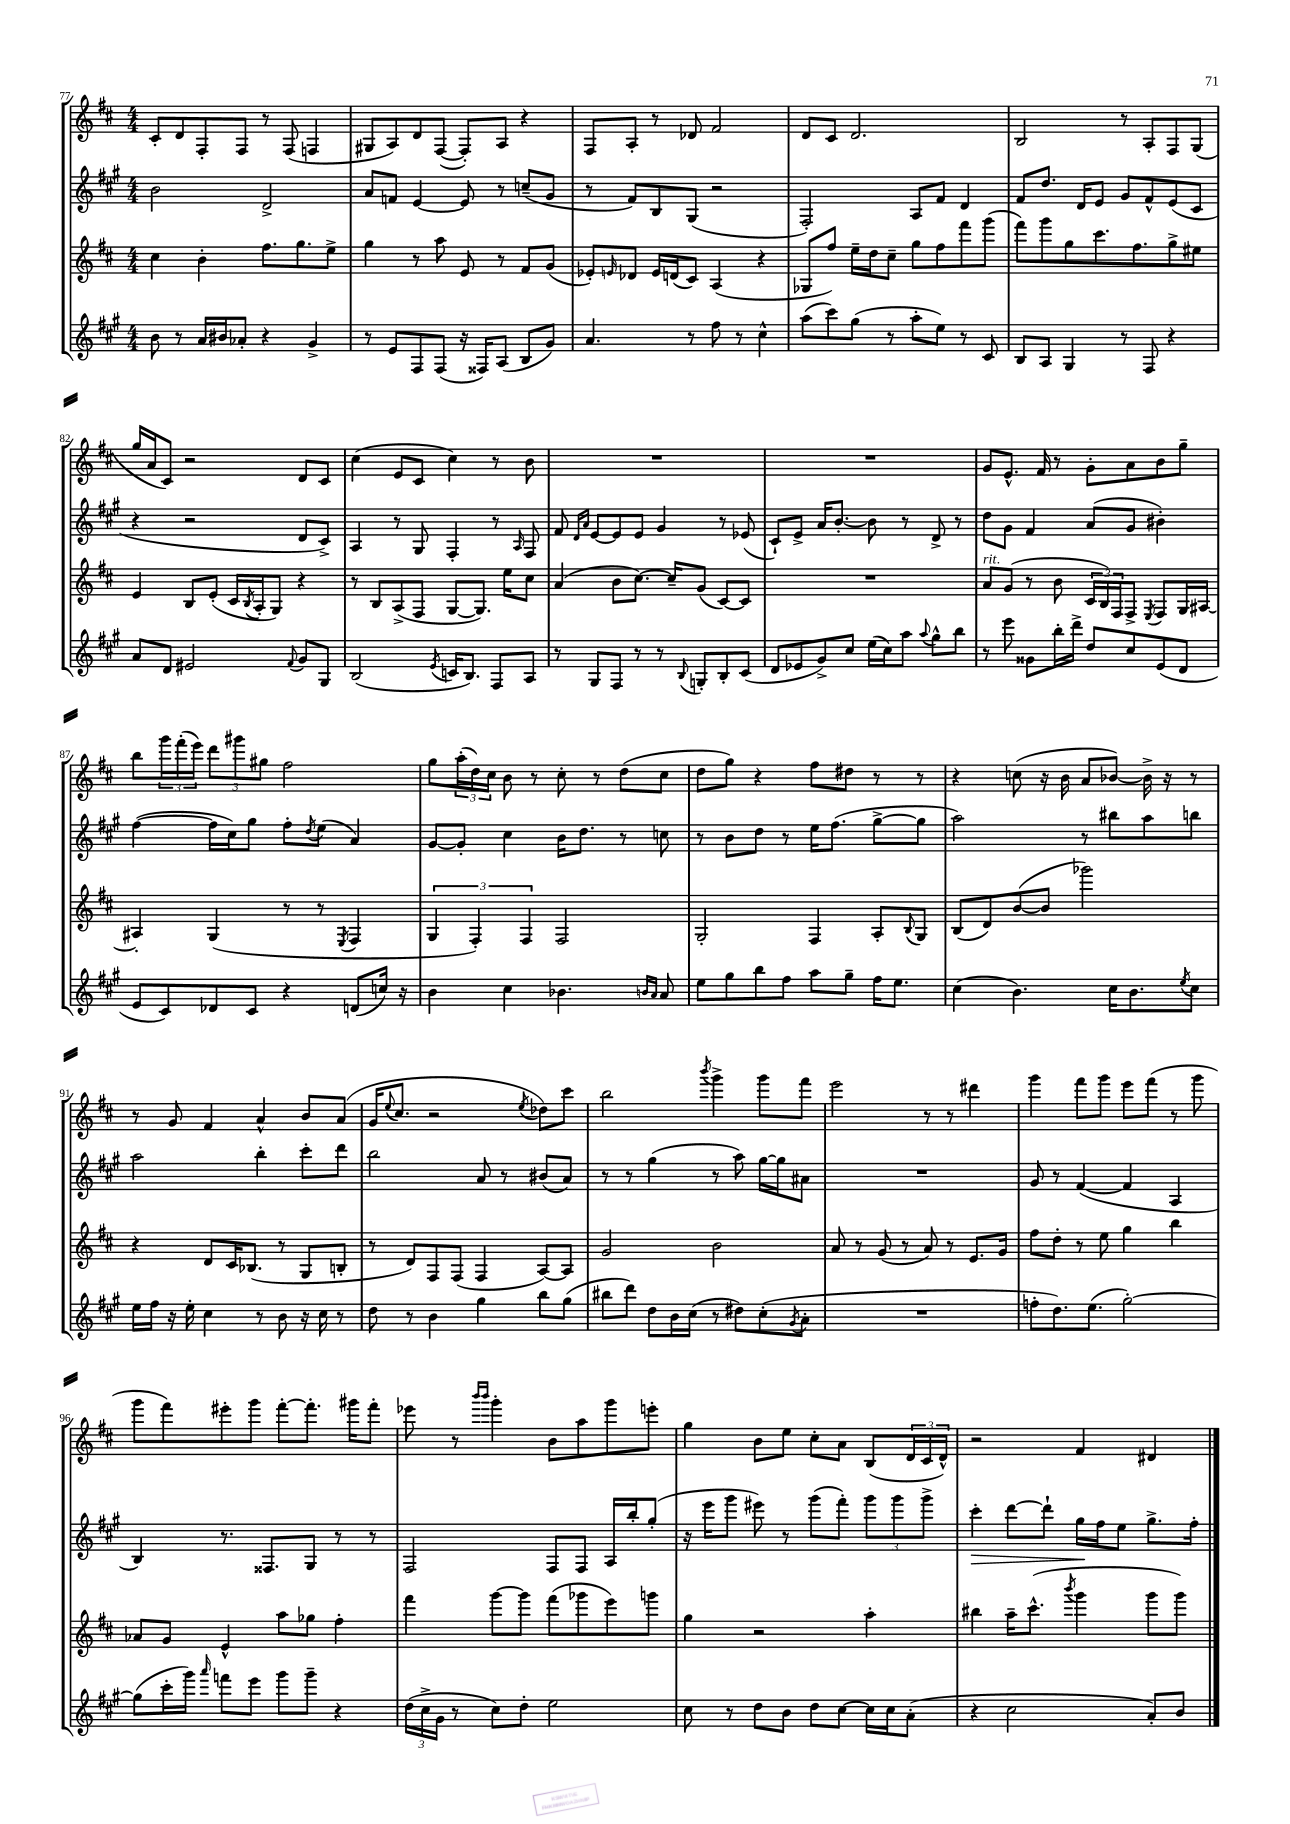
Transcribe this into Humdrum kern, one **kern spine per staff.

**kern	**kern	**kern	**kern
*staff4	*staff3	*staff2	*staff1
*clefG2	*clefG2	*clefG2	*clefG2
*k[f#c#g#]	*k[f#c#]	*k[f#c#g#]	*k[f#c#]
*M4/4	*M4/4	*M4/4	*M4/4
8b	4cc#	2b	8c#'
8r	.	.	8d
16a	4b'	.	8F#'
16b#	.	.	.
8a-'	.	.	8F#
4r	8.ff#	2d^	8r
.	.	.	(8F#
.	8.gg	.	.
4g#^	.	.	4F
.	8ee^	.	.
=	=	=	=
8r	4gg	8a	8G#
8e	.	8f	8A)
8F#	8r	[4e	8d
(8F#	8aa	.	([8F#
16r	8e	8e]	8F#'])
16F##)	.	.	.
(8A	8r	8r	8A
8B	8f#	(8cc~	4r
8g#)	(8g	8g#	.
=	=	=	=
4.a	8e-')	8r	8F#
.	16qqe	.	.
.	8d-	8f#)	8A'
.	16e	8B	8r
.	(16d	.	.
8r	8c#)	(8G#	8d-
8ff#	(4A	2r	2f#
8r	.	.	.
4cc#^^	4r	.	.
=	=	=	=
(8aa	8G-	2F#')	8d
8ccc#)	8ff#)	.	8c#
(8gg#	16ee~	.	2.d
.	16dd	.	.
8r	8cc#~	.	.
8aa'	8gg	8A	.
8ee)	8ff#	8f#	.
8r	8fff#	4d	.
8c#	(8ggg	.	.
=	=	=	=
8B	8fff#)	8f#	2B
8A	8ggg	8.dd	.
4G#	8gg	.	.
.	.	16d	.
.	8.ccc#	8e	.
8r	.	8g#	8r
.	8.ff#	.	.
8F#	.	8f#^^	8A'
4r	8gg^	(8e	8F#
.	8ee#	8c#	(8G
=	=	=	=
8a	4e	4r	16gg
.	.	.	16a
8d	.	.	8c#)
2e#	8B	2r	2r
.	(8e'	.	.
.	16c#	.	.
.	8qB	.	.
.	16A'	.	.
.	8G)	.	.
8qqf#	.	.	.
8g#	4r	8d	8d
8G#	.	8c#^)	8c#
=	=	=	=
(2B	8r	4A	(4cc#
.	8B	.	.
.	(8A^	8r	8e
.	8F#	8G#	8c#
8qe	.	.	.
16c	[8G	4F#'	4cc#)
8.B)	.	.	.
.	8.G])	.	.
8F#	.	8r	8r
.	16ee	.	.
.	.	16qqA	.
8A	8cc#	8F#	8b
=	=	=	=
8r	(4a	8f#	1r
.	.	16qqd	.
.	.	16qqa	.
8G#	.	[8e	.
8F#	8b	8e]	.
8r	[8.cc#)	8e	.
8r	.	4g#	.
.	16cc#~]	.	.
8qqB	.	.	.
8G'	(8g	.	.
8B'	[8c#)	8r	.
(8c#	8c#]	(8e-	.
=	=	=	=
8d	1r	8c#`)	1r
8e-	.	8e^	.
8g#^)	.	16a	.
.	.	[8.b'	.
8cc#	.	.	.
(16ee	.	8b]	.
16cc#)	.	.	.
8aa	.	8r	.
8qqaa	.	.	.
8gg#^^	.	8d^	.
8bb	.	8r	.
=	=	=	=
8r	8a	8dd	8g
8eee	(8g	8g#	8.e^^
8g##	8r	4f#	.
.	.	.	16f#
16bb'	8b	.	8r
16ddd^	.	.	.
8dd	24c#	(8a	8g'
.	24B)	.	.
.	24F#	.	.
8cc#	8F#^	8g#	8a
.	8qE	.	.
(8e	8F#	4b#')	8b
8d	16G	.	8gg~
.	[16A#	.	.
=	=	=	=
8e	4A#']	([4ff#	8bb
8c#)	.	.	24ggg
.	.	.	(24fff#'
.	.	.	24eee)
8d-	(4G	16ff#]	12ddd
.	.	16cc#)	.
.	.	.	12ggg#
8c#	.	8gg#	.
.	.	.	12gg#
4r	8r	8ff#'	2ff#
.	.	8qdd	.
.	8r	(8ee	.
.	8qE	.	.
(8d	4F#	4a)	.
16cc)	.	.	.
16r	.	.	.
=	=	=	=
4b	6G	[8g#	8gg
.	.	8g#']	(24aa'
.	6F#')	.	24dd)
.	.	.	24cc#
4cc#	.	4cc#	8b
.	6F#	.	.
.	.	.	8r
4.b-	2F#	16b	8cc#'
.	.	8.dd	.
.	.	.	8r
.	.	8r	(8dd
16qqb	.	.	.
16qqa	.	.	.
8a	.	8cc	8cc#
=	=	=	=
8ee	2G'	8r	8dd
8gg#	.	8b	8gg)
8bb	.	8dd	4r
8ff#	.	8r	.
8aa	4F#	16ee	8ff#
.	.	(8.ff#	.
8gg#~	.	.	8dd#
16ff#	8A'	[8gg#^	8r
8.ee	.	.	.
.	8qqB	.	.
.	8G	8gg#]	8r
=	=	=	=
(4cc#	(8B	2aa)	4r
.	8d)	.	.
4.b)	([8b	.	(8cc
.	8b]	.	16r
.	.	.	16b
.	2ggg-)	8r	8a
16cc#	.	8bb#	[8b-)
8.b	.	.	.
.	.	8aa	16b-^]
.	.	.	16r
8qee	.	.	.
8cc#	.	8bb	8r
=	=	=	=
16ee	4r	2aa	8r
16ff#	.	.	.
16r	.	.	8g
16ee'	.	.	.
4cc#	8d	.	4f#
.	16c#	.	.
.	(8.B-	.	.
8r	.	4bb'	4a^^
8b	8r	.	.
16r	8G	8ccc#'	8b
16cc#	.	.	.
8r	8B'	8ddd	(8a
=	=	=	=
8dd	8r	2bb	16g
.	.	.	8qqee
.	.	.	8.cc#
8r	8d)	.	.
4b	8F#	.	2r
.	(8F#	.	.
4gg#	4F#	8a	.
.	.	8r	.
.	.	.	8qee
8bb	[8A)	(8b#	8dd-)
(8gg#	8A]	8a)	8ccc#
=	=	=	=
8bb#	2g	8r	2bb
8ddd)	.	8r	.
8dd	.	(4gg#	.
16b	.	.	.
(16cc#	.	.	.
.	.	.	8qbbb
8r	2b	8r	4ggg^
8dd#)	.	8aa)	.
(8cc#'	.	[16gg#	8ggg
.	.	16gg#]	.
8qg#	.	.	.
8a'	.	8a#	8fff#
=	=	=	=
1r	8a	1r	2eee
.	8r	.	.
.	(8g	.	.
.	8r	.	.
.	8a)	.	8r
.	8r	.	8r
.	8.e	.	4ddd#
.	16g	.	.
=	=	=	=
8ff'	8ff#	8g#	4ggg
8.dd)	8dd'	8r	.
.	8r	([4f#	8fff#
(8.ee	.	.	.
.	8ee	.	8ggg
[2gg#')	4gg	4f#]	8eee
.	.	.	(8fff#
.	4bb	4A	8r
.	.	.	8ggg
=	=	=	=
(8gg#]	8a-	4B)	8ggg
16ccc#'	8g	.	8fff#)
16ggg#)	.	.	.
16qqaaa	.	.	.
8fff	4e^^	8.r	8eee#'
8eee	.	.	8ggg
.	.	8.F##	.
8ggg#	8aa	.	[8fff#'
8ggg#~	8gg-	8G#	8.fff#']
4r	4ff#'	8r	.
.	.	.	16ggg#
.	.	8r	8fff#'
=	=	=	=
(24dd	4fff#	2F#	8eee-
24cc#^	.	.	.
24g#	.	.	.
8r	.	.	8r
.	.	.	16qqbbb
.	.	.	16qqbbb
8cc#)	[8ggg	.	4ggg'
8dd'	8ggg]	.	.
2ee	(8fff#	8F#	8b
.	8ggg-	8F#	8aa
.	8eee)	16A	8ggg
.	.	16bb'	.
.	8ggg	(8gg#'	8eee'
=	=	=	=
8cc#	4gg	16r	4gg
.	.	16eee	.
8r	.	8ggg#	.
8dd	2r	8eee#)	8b
8b	.	8r	8ee
8dd	.	(8ggg#	8cc#'
[8cc#	.	8fff#')	8a
16cc#]	4aa'	12ggg#	(8B
16cc#	.	.	.
.	.	12ggg#	.
(8a'	.	.	24d
.	.	12ggg#^	24c#
.	.	.	24d^^)
=	=	=	=
4r	4bb#	4ccc#'	2r
2cc#	16aa~	[8ddd	.
.	(8.ccc#^^	.	.
.	.	8ddd`]	.
.	8qbbb	.	.
.	4ggg	16gg#	4f#
.	.	16ff#	.
.	.	8ee	.
8a')	8ggg	8.gg#^	4d#
8b	8ggg)	.	.
.	.	16ff#'	.
==	==	==	==
*-	*-	*-	*-
